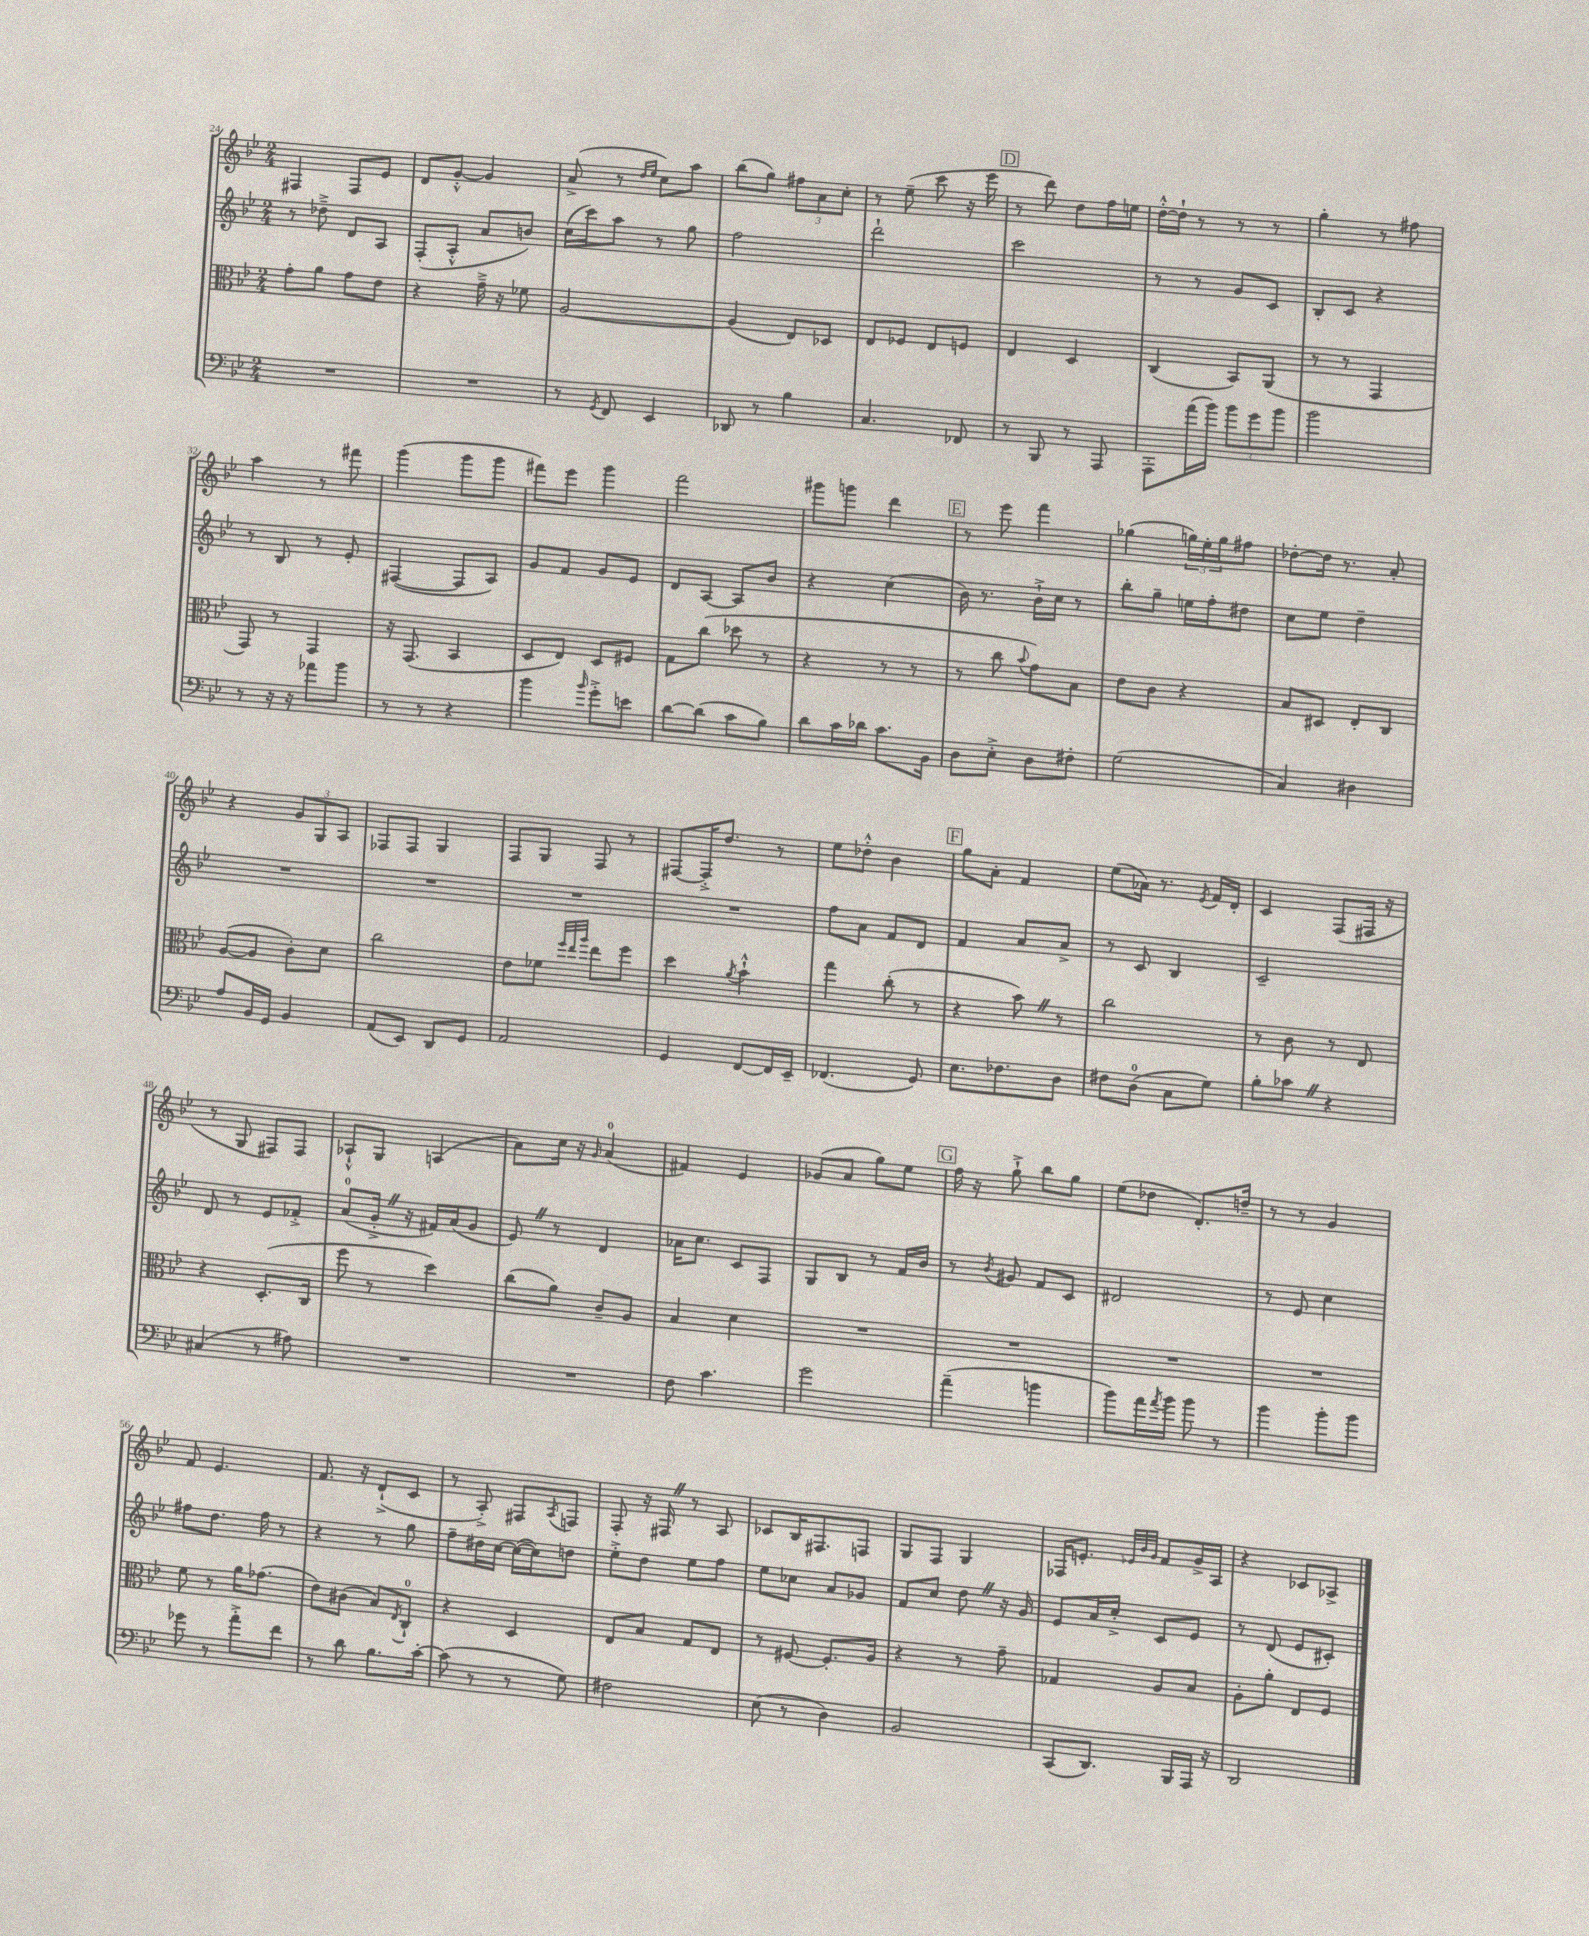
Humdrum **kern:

**kern	**kern	**kern	**kern
*part4	*part3	*part2	*part1
*staff4	*staff3	*staff2	*staff1
*clefF4	*clefC3	*clefG2	*clefG2
*k[b-e-]	*k[b-e-]	*k[b-e-]	*k[b-e-]
*M2/4	*M2/4	*M2/4	*M2/4
=24	=24	=24	=24
2r	8g'\L	8r	4F#X/
.	8a\J	8dd-X~^\	.
.	8g\L	8d/L	8F#/L
.	8e-\J	8A/J	8e-/J
=25	=25	=25	=25
2r	4r	(8F'/L	8d/L
.	.	8A'^^/J	[8g'^^/J
.	16g~^\	8a/L	4g/]
.	16r	.	.
.	8f-X\	8bn/J)	.
=26	=26	=26	=26
8r	[2A/	(16cc\LL	(8a^/
.	.	16ccc\J)	.
8qGG/	.	.	.
8FF/	.	8aa\J	8r
.	.	.	16qqdd/LL
.	.	.	16qqee-/JJ
4EE-/	.	8r	8cc\L)
.	.	8gg\	8aa\J
=27	=27	=27	=27
8DD-X/	(4A/]	2ff\	(8bb-\L
8r	.	.	8gg\J)
4B-\	8E-/L)	.	12ff#X\L
.	.	.	12a\
.	8D-X/J	.	.
.	.	.	12cc'\J
=28	=28	=28	=28
4.C/	8E-/L	2ddd`\	8r
.	8F-X/J	.	(8ee-~\
.	8E-/L	.	8ccc\
8FF-X/	8Fn/J	.	16r
.	.	.	16eee-\
!!LO:REH:place=s1:t=D
=29	=29	=29	=29
8r	4E-/	2ccc\	8r
8BBB-/	.	.	8ddd\)
8r	4D/	.	8dd\L
8AAA/	.	.	16ff\L
.	.	.	16een\JJ
=30	=30	=30	=30
8AAA'\L	(4C/	8r	[16dd'^^\LL
.	.	.	16dd`\JJ]
(16a\L	.	8r	8r
16b-\JJ)	.	.	.
12b-\L	8BB-/L)	8g/L	8r
12g\	.	.	.
.	(8AA/J	8c/J	8r
12b-\J	.	.	.
=31	=31	=31	=31
2b-\	8r	8B-'/L	4gg'\
.	8r	8c/J	.
.	4GG/	4r	8r
.	.	.	8ff#X\
!!LO:LB:g=z
=32	=32	=32	=32
8r	8GG/)	8r	4aa\
16r	8r	8B-/	.
16r	.	.	.
8a-X\L	4GG/	8r	8r
8b-\J	.	8e-'/	8fff#X\
=33	=33	=33	=33
8r	16r	([4F#X/	(4ggg\
.	(8.GG/	.	.
8r	.	.	.
4r	4BB-/	8F#/L]	8ggg\L
.	.	8A/J)	8ggg\J
=34	=34	=34	=34
4b-\	8D/L	8g/L	8fff#X\L)
.	8E-/J)	8f/J	8eee-\J
16qqb-/	.	.	.
8g'^\L	8D/L	8g/L	4ggg\
8en\J	8F#X/J	8e-/J	.
=35	=35	=35	=35
[8d\L	8G\L	8d/L	2fff\
(8d\J]	(8cc\J	[8A/J	.
8c\L	8dd-X\	8A/L]	.
8B-\J)	8r	8b-/J	.
=36	=36	=36	=36
8d\L	4r	4r	8ggg#X\L
16c\L	.	.	8gggn\J
16d-X\JJ	.	.	.
8.c\L	8r	(4cc\	4ddd\
.	8r	.	.
16BB-\Jk	.	.	.
!!LO:REH:place=s1:t=E
=37	=37	=37	=37
8D\L	8r	16b-\)	8r
.	.	8.r	.
8E-'^\J	8cc\	.	8eee-\
.	8qqb-/	.	.
8D\L	8g\L)	16b-`^\LL	4fff\
.	.	16cc\JJ	.
8F#X'\J	8B-\J	8r	.
=38	=38	=38	=38
(2G\	8e-\L	8bb-'\L	(4gg-X\
.	8c\J	8gg~\J	.
.	4r	16een\LL	24ggn\LL)
.	.	.	24ee-'\
.	.	16ff'\J	.
.	.	.	24gg\J
.	.	8dd#X\J	8ff#X\J
=39	=39	=39	=39
4C/)	8B-/L	8cc\L	[8dd-X'\L
.	8D#X/J	8ee-\J	16dd-\Jk]
.	.	.	8.r
4D#X\	8E-'/L	4dd~\	.
.	8C/J	.	8a'/
!!LO:LB:g=z
=40	=40	=40	=40
8A/L	([8A/L	2r	4r
16BB-/L	8A/J]	.	.
16GG/JJ	.	.	.
4BB-/	8c'\L)	.	12g/L
.	.	.	12G/
.	8d\J	.	.
.	.	.	12A/J
=41	=41	=41	=41
(8AA/L	2cc\	2r	8F-X/L
8EE-/J)	.	.	8F-/J
8DD/L	.	.	4G/
8GG/J	.	.	.
=42	=42	=42	=42
2AA/	8e-\L	2r	8F/L
.	8f-X\J	.	8G/J
.	32qqff/LLL	.	.
.	32qqee-/	.	.
.	32qqaa/JJJ	.	.
.	8ee-\L	.	8F/
.	8ff\J	.	8r
=43	=43	=43	=43
4GG/	4dd\	2r	[8F#X/L
.	.	.	16F#'^/K]
.	.	.	8.dd/J
.	8qa/	.	.
[8FF/L	4b-`^^\	.	.
16FF/L]	.	.	8r
16EE-~/JJ	.	.	.
=44	=44	=44	=44
(4.FF-X/	4gg\	8ff\L	8ee-\L
.	.	8a\J	8dd-X'^^\J
.	(8cc'\	8f/L	4b-\
8GG/)	8r	8d/J	.
!!LO:REH:place=s1:t=F
=45	=45	=45	=45
8.E-\L	4r	4f/	8gg\L
.	.	.	8a'\J
8.F-X\	.	.	.
.	8b-Z\)	8a/L	4f/
8D\J	8r	8a^/J	.
=46	=46	=46	=46
8F#X\L	2cc\	8r	(8ee-\L
(8D\J	.	8c/	16a-X\Jk)
.	.	.	8.r
8C\L	.	4B-/	.
.	.	.	8qe-/
8G\J)	.	.	16f/LL
.	.	.	16d'/JJ
=47	=47	=47	=47
8B-'\L	8r	2c~/	4c/
8c-XZ\J	8c\	.	.
4r	8r	.	(8F/L
.	8E-/	.	16F#X/Jk
.	.	.	16r
!!LO:LB:g=z
=48	=48	=48	=48
(4C#X/	4r	8d/	8r
.	.	8r	8G/
8r	(8.D'/L	8e-/L	8F#X/L)
8A#X\)	.	8f-X'^/J	8F#/J
.	16C/Jk	.	.
=49	=49	=49	=49
2r	8ff\	(8a/L	8A-X`^^/L
.	8r	16g'^Z/Jk	8G/J
.	.	16r	.
.	4dd\)	16f#X/LL)	(4An/
.	.	(16a/J	.
.	.	8g/J	.
=50	=50	=50	=50
2r	(8cc\L	8e-Z/)	8a\L)
.	8a\J)	8r	16cc\Jk
.	.	.	16r
.	.	.	16qqg/
.	8c~/L	4d/	(4a/
.	8A/J	.	.
=51	=51	=51	=51
8F\	4B-/	16a-X\KL	4f#X/)
.	.	8.cc\J	.
4.c\	.	.	.
.	4d\	8c/L	4e-/
.	.	8F/J	.
=52	=52	=52	=52
2g\	2r	8G/L	(8g-X/L
.	.	8B-/J	8a/J
.	.	8r	8gg\L)
.	.	16f/LL	8ee-\J
.	.	16b-/JJ	.
!!LO:REH:place=s1:t=G
=53	=53	=53	=53
(4a~\	2r	8r	16ff\
.	.	.	16r
.	.	8qb-/	.
.	.	8g#X/	8gg`^\
4bn\	.	8f/L	8bb-\L
.	.	8c/J	8gg\J
=54	=54	=54	=54
8b-\L)	2r	2d#X/	(8ee-\L
16a\L	.	.	8dd-X\J
8qa/	.	.	.
16b-\JJ	.	.	.
8b-\	.	.	8.d'/L)
8r	.	.	.
.	.	.	16ddn~/Jk
=55	=55	=55	=55
4b-\	2r	8r	8r
.	.	8e-/	8r
8b-'\L	.	4cc\	4g/
8b-\J	.	.	.
!!LO:LB:g=z
=56	=56	=56	=56
8g-X\	8f\	8ff#X\L	8f/
8r	8r	8.dd\J	4.e-/
8a'^\L	16a\KL	.	.
.	(8.g-X\J	16ff#\	.
8f\J	.	8r	.
=57	=57	=57	=57
8r	8e-\L)	4r	8.f/
8d\	(8c#X\J	.	.
.	.	.	16r
8.B-\L	8B-/L)	8r	(8d`^/L
.	8qE-/	.	.
.	8C`/J	8gg\	8c/J
[16c'\Jk	.	.	.
=58	=58	=58	=58
(8c\]	4r	8ff~\L	8r
8r	.	16dd#X\L	8A'^/)
.	.	[16cc\JJ	.
8r	4D/	(16cc\LL_	8F#X/L
.	.	16cc\J])	.
.	.	.	8qA/
8G\)	.	8ddn\J	8Fn/J
=59	=59	=59	=59
2F#X\	8E-/L	8ee-'^\L	8F'/
.	8B-/J	8dd\J	16r
.	.	.	16F#XZ/
.	8G/L	8ee-\L	8r
.	8E-/J	8ff\J	8A/
=60	=60	=60	=60
(8E-\	8r	8ee-\L	8c-X/L
8r	[8F#X/	8cc-X\J	16B-/K
.	.	.	8.F#X/
4D\)	8.F#'/L]	8a/L	.
.	.	8g-X/J	8Fn/J
.	16A/Jk	.	.
=61	=61	=61	=61
2BB-/	4r	8f/L	8G/L
.	.	8cc/J	8F/J
.	8r	8ddZ\	4G/
.	8g~\	16r	.
.	.	16g/	.
=62	=62	=62	=62
(8CC/L	4G-X/	8e-/L	16F-X/KL
.	.	.	8.en'/J
8.DD/J)	.	16a/L	.
.	.	16cc'^/JJ	.
.	.	.	32qqe-X/LLL
.	.	.	32qqb-/
.	.	.	32qqg/JJJ
.	8A/L	8c/L	8f/L
16BBB-/LL	.	.	.
16AAA/JJ	8B-/J	8e-/J	16g^/L
16r	.	.	16A/JJ
=63	=63	=63	=63
2DD/	8A'\L	8r	4r
.	8a'\J	(8d/	.
.	8E-/L	8e-/L	8c-X/L
.	8F/J	8c#X'/J)	8A-X^/J
==	==	==	==
*-	*-	*-	*-
